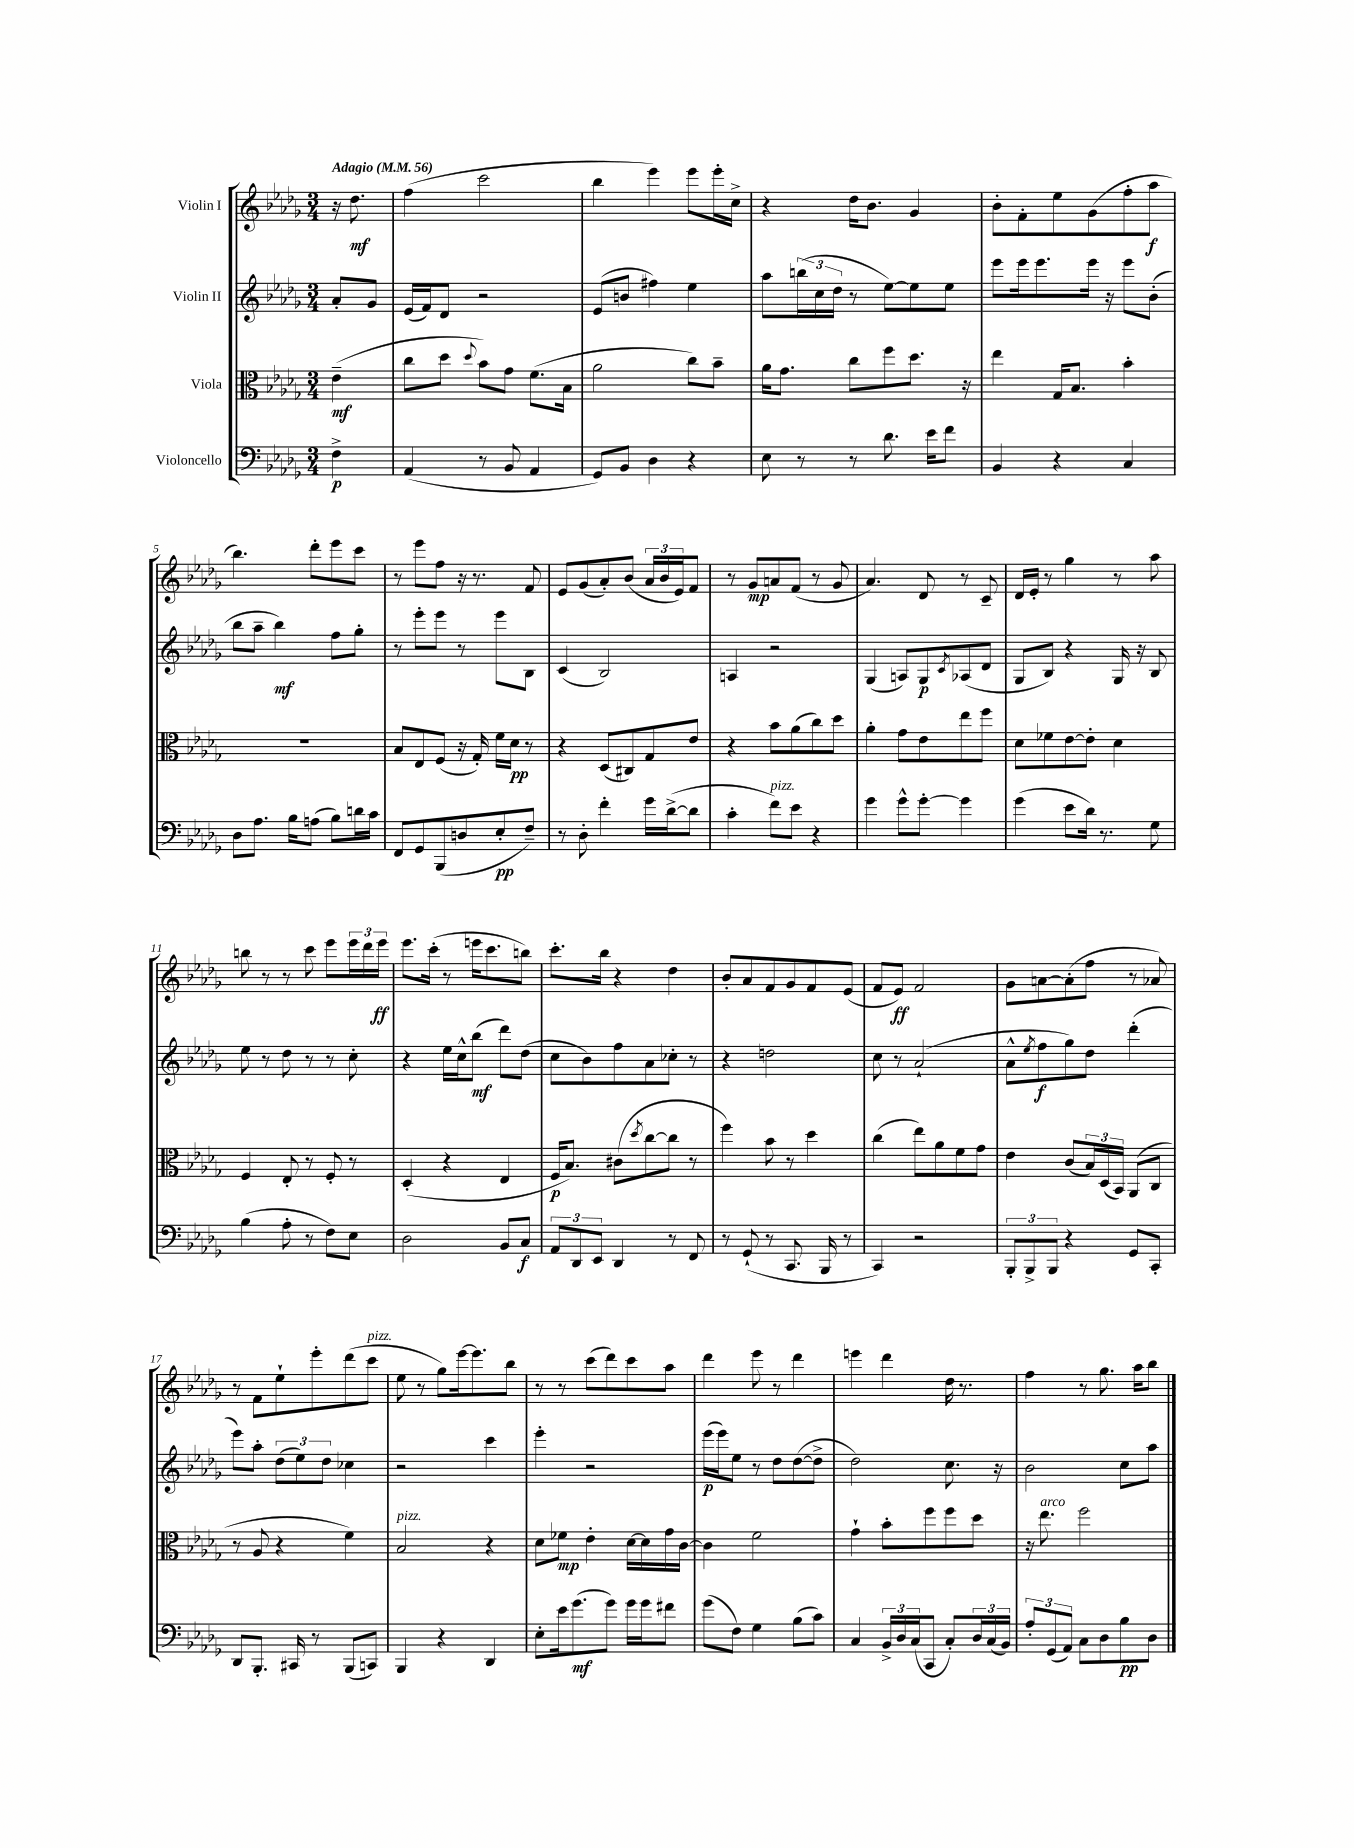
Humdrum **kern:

**kern	**dynam	**kern	**dynam	**kern	**dynam	**kern	**dynam
*part4	*part4	*part3	*part3	*part2	*part2	*part1	*part1
*staff4	*staff4	*staff3	*staff3	*staff2	*staff2	*staff1	*staff1
*I"Violoncello	*	*I"Viola	*	*I"Violin II	*	*I"Violin I	*
*clefF4	*	*clefC3	*	*clefG2	*	*clefG2	*
*k[b-e-a-d-g-]	*	*k[b-e-a-d-g-]	*	*k[b-e-a-d-g-]	*	*k[b-e-a-d-g-]	*
*M3/4	*	*M3/4	*	*M3/4	*	*M3/4	*
*MM56	*	*MM56	*	*MM56	*	*MM56	*
=	=	=	=	=	=	=	=
!	!	!	!	!	!	!LO:TX:a:B:t=Adagio	!
4F^\	p	(4e-~\	mf	8a-'/L	.	16r	.
.	.	.	.	.	.	8.dd-\	mf
.	.	.	.	8g-/J	.	.	.
=1	=1	=1	=1	=1	=1	=1	=1
(4AA-/	.	8cc\L	.	(16e-/LL	.	(4ff\	.
.	.	.	.	16f/J)	.	.	.
.	.	8dd-\J	.	8d-/J	.	.	.
.	.	8qqdd-/	.	.	.	.	.
8r	.	8b-\L)	.	2r	.	2ccc\	.
8BB-/	.	8g-\J	.	.	.	.	.
4AA-/	.	(8.f\L	.	.	.	.	.
.	.	16B-\Jk	.	.	.	.	.
=2	=2	=2	=2	=2	=2	=2	=2
8GG-/L)	.	2a-\	.	(8e-/L	.	4bb-\	.
8BB-/J	.	.	.	8bn/J	.	.	.
4D-\	.	.	.	4ff#X\)	.	4eee-\)	.
4r	.	8cc\L)	.	4ee-\	.	8eee-\L	.
.	.	8b-~\J	.	.	.	16eee-'\L	.
.	.	.	.	.	.	16cc^\JJ	.
=3	=3	=3	=3	=3	=3	=3	=3
8E-\	.	16a-\KL	.	8aa-\L	.	4r	.
.	.	8.g-\J	.	.	.	.	.
8r	.	.	.	(24bbn\L	.	.	.
.	.	.	.	24cc\	.	.	.
.	.	.	.	24dd-\JJ	.	.	.
8r	.	8cc\L	.	8r	.	16dd-\KL	.
.	.	.	.	.	.	8.b-\J	.
8.d-\	.	8ff\	.	[8ee-\L)	.	.	.
.	.	8.dd-\J	.	8ee-\]	.	4g-/	.
16e-\KL	.	.	.	.	.	.	.
8f\J	.	.	.	8ee-\J	.	.	.
.	.	16r	.	.	.	.	.
=4	=4	=4	=4	=4	=4	=4	=4
4BB-/	.	4ee-\	.	8eee-\L	.	8b-'\L	.
.	.	.	.	16eee-\k	.	8f'\	.
.	.	.	.	8.eee-\	.	.	.
4r	.	16G-/KL	.	.	.	8ee-\	.
.	.	8.B-/J	.	.	.	.	.
.	.	.	.	16eee-\Jk	.	(8g-\	.
.	.	.	.	16r	.	.	.
4C/	.	4b-'\	.	8eee-\L	.	8ff'\	.
.	.	.	.	(8b-'\J	.	8aa-\J	f
!!LO:LB:g=z
=5	=5	=5	=5	=5	=5	=5	=5
8D-\L	.	2.r	.	8bb-\L	.	4.bb-\)	.
8.A-\J	.	.	.	8aa-~\J	.	.	.
.	.	.	.	4bb-\)	mf	.	.
16B-\KL	.	.	.	.	.	.	.
(8An\J	.	.	.	.	.	8ddd-'\L	.
8B-\L)	.	.	.	8ff\L	.	8eee-\	.
16dn\L	.	.	.	8gg-'\J	.	8ccc\J	.
16c\JJ	.	.	.	.	.	.	.
=6	=6	=6	=6	=6	=6	=6	=6
8FF/L	.	8B-/L	.	8r	.	8r	.
8GG-/	.	8E-/	.	8eee-'\L	.	8eee-\L	.
(8BBB-/	.	(8F/J	.	8eee-\J	.	8ff\J	.
8Dn/	.	16r	.	8r	.	16r	.
.	.	16G-'/)	.	.	.	8.r	.
8E-'/	pp	16f\LL	.	8eee-\L	.	.	.
.	.	16d-\JJ	pp	.	.	.	.
8F~/J)	.	8r	.	8B-\J	.	8f/	.
=7	=7	=7	=7	=7	=7	=7	=7
8r	.	4r	.	(4c/	.	8e-/L	.
8D-'\	.	.	.	.	.	(8g-/	.
4f'\	.	(8D-/L	.	2B-/)	.	8a-'/)	.
.	.	8C#X/)	.	.	.	(8b-/J	.
16g-\LL	.	8G-/	.	.	.	24a-/LL	.
.	.	.	.	.	.	24b-/	.
([16d-^\J	.	.	.	.	.	.	.
.	.	.	.	.	.	24e-/J)	.
8d-\J]	.	8e-/J	.	.	.	8f/J	.
=8	=8	=8	=8	=8	=8	=8	=8
4c'\	.	4r	.	4An/	.	8r	.
.	.	.	.	.	.	8g-/L	mp
!LO:TX:a:i:t=pizz.	!	!	!	!	!	!	!
8f\L)	.	8b-\L	.	2r	.	8an/	.
8e-\J	.	(8a-\	.	.	.	(8f/J	.
4r	.	8cc\)	.	.	.	8r	.
.	.	8dd-\J	.	.	.	8g-/	.
=9	=9	=9	=9	=9	=9	=9	=9
4g-\	.	4a-'\	.	(4G-/	.	4.a-/)	.
8g-^^\L	.	8g-\L	.	8An/L)	.	.	.
[8g-'\J	.	8e-\	.	8G-/	p	8d-/	.
.	.	.	.	8qc/	.	.	.
4g-\]	.	8ee-\	.	(8A-X/	.	8r	.
.	.	8ff\J	.	8d-/J	.	8c~/	.
=10	=10	=10	=10	=10	=10	=10	=10
(4g-\	.	8d-\L	.	8G-/L	.	16d-/LL	.
.	.	.	.	.	.	16e-'/JJ	.
.	.	8f-X\	.	8B-/J)	.	8r	.
8e-\L	.	[8e-\	.	4r	.	4gg-\	.
16d-\Jk)	.	8e-'\J]	.	.	.	.	.
8.r	.	.	.	.	.	.	.
.	.	4d-\	.	16G-/	.	8r	.
.	.	.	.	16r	.	.	.
8G-\	.	.	.	8B-/	.	8aa-\	.
!!LO:LB:g=z
=11	=11	=11	=11	=11	=11	=11	=11
(4B-\	.	4F/	.	8ee-\	.	8bbn\	.
.	.	.	.	8r	.	8r	.
8A-'\	.	8E-'/	.	8dd-\	.	8r	.
8r	.	8r	.	8r	.	8ccc\	.
8F\L)	.	8F'/	.	8r	.	8eee-\L	.
8E-\J	.	8r	.	8cc'\	.	24eee-\L	.
.	.	.	.	.	.	24ddd-\	.
.	.	.	.	.	.	24eee-\JJ	ff
=12	=12	=12	=12	=12	=12	=12	=12
2D-\	.	(4D-'/	.	4r	.	8.eee-\L	.
.	.	.	.	.	.	(16ccc'\Jk	.
.	.	4r	.	16ee-\LL	.	8r	.
.	.	.	.	16cc^^\J	.	.	.
.	.	.	.	(8bb-\J	mf	16eeen\KL	.
.	.	.	.	.	.	8.ccc\	.
8BB-/L	.	4E-/	.	8ddd-\L)	.	.	.
8C/J	f	.	.	(8dd-\J	.	8bbn\J)	.
=13	=13	=13	=13	=13	=13	=13	=13
12AA-/L	.	16F/KL	p	8cc\L	.	8.ccc'\L	.
.	.	8.B-/J)	.	.	.	.	.
12DD-/	.	.	.	.	.	.	.
.	.	.	.	8b-\)	.	.	.
12EE-/J	.	.	.	.	.	.	.
.	.	.	.	.	.	16bb-\Jk	.
4DD-/	.	(8c#X\L	.	8ff\	.	4r	.
.	.	8qdd-/	.	.	.	.	.
.	.	[8cc\	.	8a-\	.	.	.
8r	.	8cc\J]	.	8cc-X'\J	.	4dd-\	.
8FF/	.	8r	.	8r	.	.	.
=14	=14	=14	=14	=14	=14	=14	=14
8r	.	4ff\)	.	4r	.	8b-'/L	.
(8GG-`/	.	.	.	.	.	8a-/	.
8r	.	8b-\	.	2ddn\	.	8f/	.
8.CC/	.	8r	.	.	.	8g-/	.
.	.	4dd-\	.	.	.	8f/	.
16BBB-/	.	.	.	.	.	.	.
8r	.	.	.	.	.	(8e-/J	.
=15	=15	=15	=15	=15	=15	=15	=15
4CC/)	.	(4cc\	.	8cc\	.	8f/L	.
.	.	.	.	8r	.	8e-/J)	ff
2r	.	8ee-\L)	.	(2a-`/	.	2f/	.
.	.	8a-\	.	.	.	.	.
.	.	8f\	.	.	.	.	.
.	.	8g-\J	.	.	.	.	.
=16	=16	=16	=16	=16	=16	=16	=16
12BBB-'/L	.	4e-\	.	8a-^^\L	.	8g-\L	.
12BBB-^/	.	.	.	.	.	.	.
.	.	.	.	8qee-/	.	.	.
.	.	.	.	8ff\	f	[8an\	.
12BBB-/J	.	.	.	.	.	.	.
4r	.	(8c/L	.	8gg-\)	.	(8a'\]	.
.	.	24B-/L)	.	8dd-\J	.	8ff\J	.
.	.	(24D-/	.	.	.	.	.
.	.	24BB-/JJ)	.	.	.	.	.
8GG-/L	.	(8AA-/L	.	(4ddd-'\	.	8r	.
8CC'/J	.	8C/J	.	.	.	8a-X/)	.
!!LO:LB:g=z
=17	=17	=17	=17	=17	=17	=17	=17
8DD-/L	.	8r	.	8eee-\L)	.	8r	.
8.BBB-'/J	.	8A-/	.	8aa-'\J	.	8f\L	.
.	.	4r	.	(12dd-\L	.	8ee-`\	.
16CC#X/	.	.	.	.	.	.	.
.	.	.	.	12ee-\)	.	.	.
8r	.	.	.	.	.	8eee-'\	.
.	.	.	.	12dd-\J	.	.	.
(8BBB-/L	.	4f\)	.	4cc-X\	.	(8ddd-\	.
!	!	!	!	!	!	!LO:TX:a:i:t=pizz.	!
8CCn/J)	.	.	.	.	.	8ccc\J	.
=18	=18	=18	=18	=18	=18	=18	=18
!	!	!LO:TX:a:i:t=pizz.	!	!	!	!	!
4BBB-/	.	2B-/	.	2r	.	8ee-\	.
.	.	.	.	.	.	8r	.
4r	.	.	.	.	.	8gg-\L)	.
.	.	.	.	.	.	[16eee-\k	.
.	.	.	.	.	.	8.eee-\]	.
4DD-/	.	4r	.	4ccc\	.	.	.
.	.	.	.	.	.	8bb-\J	.
=19	=19	=19	=19	=19	=19	=19	=19
8E-'\L	.	8d-\L	.	4eee-'\	.	8r	.
16e-\k	.	8f-X\J	mp	.	.	8r	.
(8.g-\	mf	.	.	.	.	.	.
.	.	4e-'\	.	2r	.	(8ccc\L	.
8g-\J)	.	.	.	.	.	8ddd-\)	.
16g-\LL	.	[16d-\LL	.	.	.	8ccc\	.
16g-\J	.	16d-\]	.	.	.	.	.
8f#X\J	.	16g-\	.	.	.	8aa-\J	.
.	.	[16c\JJ	.	.	.	.	.
=20	=20	=20	=20	=20	=20	=20	=20
(8g-\L	.	4c\]	.	(16eee-\LL	p	4ddd-\	.
.	.	.	.	16eee-\J)	.	.	.
8F\J)	.	.	.	8ee-\J	.	.	.
4G-\	.	2f\	.	8r	.	8eee-\	.
.	.	.	.	8dd-\L	.	8r	.
(8B-\L	.	.	.	([8dd-\	.	4ddd-\	.
8c\J)	.	.	.	8dd-^\J]	.	.	.
=21	=21	=21	=21	=21	=21	=21	=21
4C/	.	4g-`\	.	2dd-\)	.	4eeen\	.
24BB-^/LL	.	8b-'\L	.	.	.	4ddd-\	.
24D-/	.	.	.	.	.	.	.
(24C/J	.	.	.	.	.	.	.
8CC/J	.	8ff\	.	.	.	.	.
8C'/L)	.	8ff\	.	8.cc\	.	16dd-\	.
.	.	.	.	.	.	8.r	.
24D-/L	.	8dd-\J	.	.	.	.	.
(24C/	.	.	.	.	.	.	.
.	.	.	.	16r	.	.	.
24BB-/JJ)	.	.	.	.	.	.	.
=22	=22	=22	=22	=22	=22	=22	=22
12A-'/L	.	16r	.	2b-\	.	4ff\	.
!	!	!LO:TX:a:i:t=arco	!	!	!	!	!
.	.	8.ee-\	.	.	.	.	.
(12GG-/	.	.	.	.	.	.	.
12AA-/J)	.	.	.	.	.	.	.
8C\L	.	2ff\	.	.	.	8r	.
8D-\	.	.	.	.	.	8.gg-\	.
8B-\	pp	.	.	8cc\L	.	.	.
.	.	.	.	.	.	16aa-\KL	.
8D-\J	.	.	.	8aa-\J	.	8bb-\J	.
==	==	==	==	==	==	==	==
*-	*-	*-	*-	*-	*-	*-	*-
